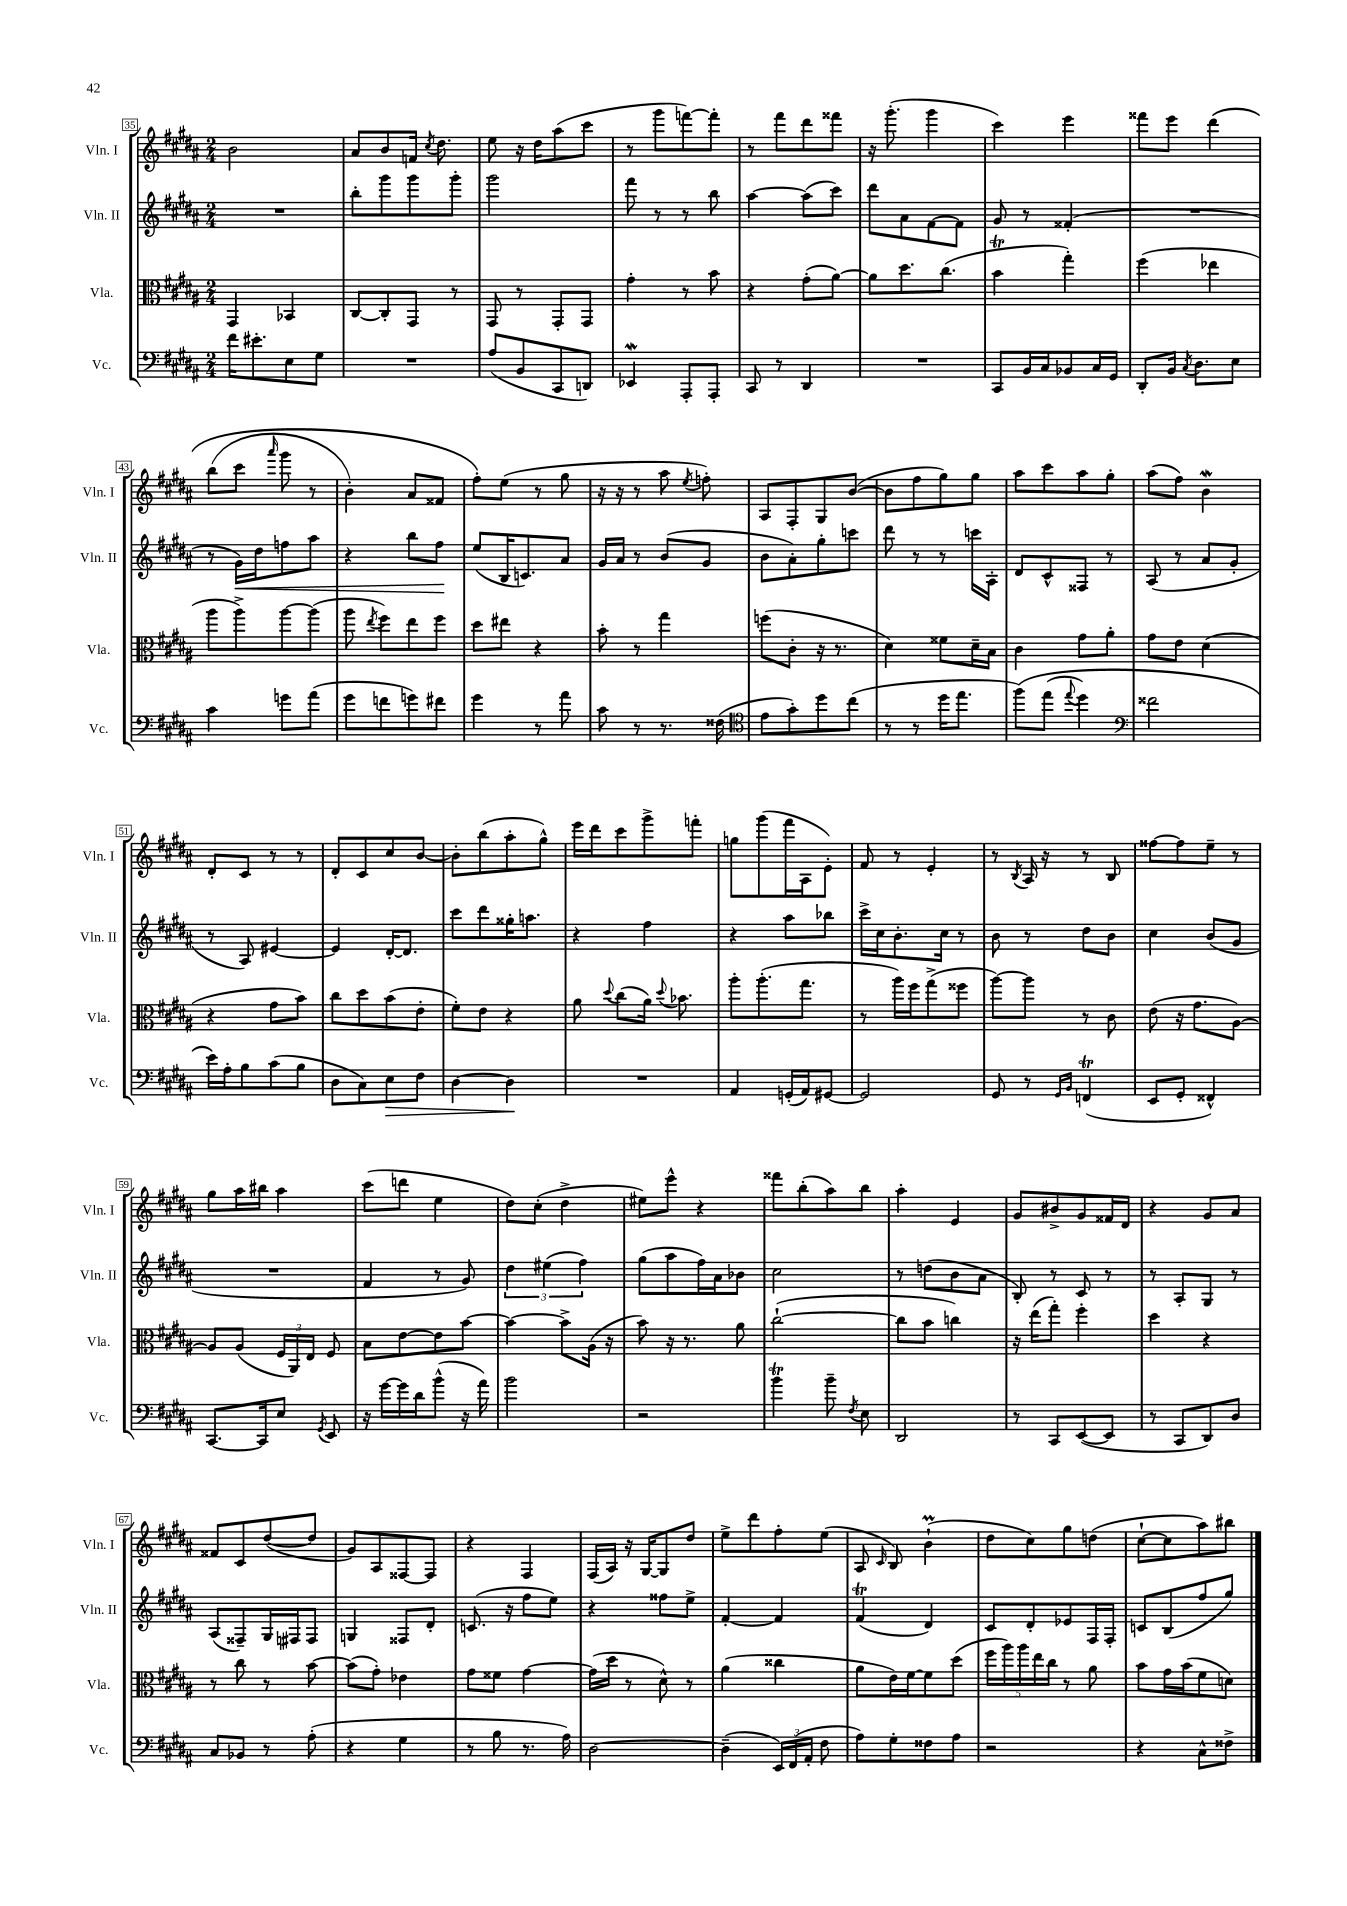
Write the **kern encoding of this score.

**kern	**kern	**kern	**kern
*staff4	*staff3	*staff2	*staff1
*clefF4	*clefC3	*clefG2	*clefG2
*k[f#c#g#d#a#]	*k[f#c#g#d#a#]	*k[f#c#g#d#a#]	*k[f#c#g#d#a#]
*M2/4	*M2/4	*M2/4	*M2/4
16f#	4GG#	2r	2b
8.e#'	.	.	.
8E	4BB-	.	.
8G#	.	.	.
=	=	=	=
2r	[8C#	8bb'	8a#
.	8C#']	8ggg#	8b
.	8GG#	8ggg#	16f
.	.	.	8qcc#
.	.	.	8.dd#
.	8r	8ggg#'	.
=	=	=	=
(8A#	8GG#	2ggg#	8ee
8BB	8r	.	16r
.	.	.	16dd#
8CC#	8GG#'	.	(8aa#
8DD)	8GG#	.	8ccc#
=	=	=	=
4EE-	4g#'	8fff#	8r
.	.	8r	8ggg#
8AAA#'	8r	8r	[8fff)
8AAA#'	8b	8bb	8fff']
=	=	=	=
8CC#	4r	[4aa#	8r
8r	.	.	8fff#
4DD#	(8g#'	(8aa#]	8ddd#
.	[8a#)	8ccc#)	8fff##
=	=	=	=
2r	8a#]	8ddd#	16r
.	.	.	(8.ggg#'
.	8.dd#	8a#	.
.	.	[8f#	4ggg#
.	(8.cc#	.	.
.	.	8f#]	.
=	=	=	=
8CC#	4b	8g#	4ccc#)
16BB	.	8r	.
16C#	.	.	.
8BB-	4gg#')	(4f##'	4eee
16C#	.	.	.
16GG#	.	.	.
=	=	=	=
8DD#'	(4ff#	2r	8fff##
16BB	.	.	8eee
8qC#	.	.	.
8.D#	.	.	.
.	4ee-	.	&(4ddd#
8E	.	.	.
=	=	=	=
4c#	8aa#	8r	(8bb
.	8aa#^)	16g#)	8ccc#
.	.	16dd#	.
.	.	.	16qqaaa#
8g	[8aa#	8ff	8ggg#
(8a#	(8aa#]	8aa#	8r
=	=	=	=
8g#	8aa#	4r	4b')
.	8qee	.	.
8f	8ff#)	.	.
8g)	8ee	8bb	8a#
8f#	8ff#	8ff#	8f##
=	=	=	=
4g#	8dd#	(8ee	8ff#'&)
.	8ee#	16B	(8ee
.	.	8.c)	.
8r	4r	.	8r
8a#	.	8a#	8gg#
=	=	=	=
8c#	8b'	16g#	16r
.	.	16a#	16r
8r	8r	8r	8r
8.r	4gg#	(8b	8aa#
.	.	.	8qee
.	.	8g#	8ff')
(16F##	.	.	.
=	=	=	=
*clefC4	*	*	*
8e	(8ff	8b	8A#
8g#')	8c#'	8a#')	8F#'
8dd#	16r	8gg#'	8G#
.	8.r	.	.
(8cc#	.	8ccc	([8b
=	=	=	=
8r	4d#)	8ddd#	8b]
8r	.	8r	8ff#
16dd#	8f##	8r	8gg#)
8.ee	.	.	.
.	16d#~	16ccc	8gg#
.	16B	16A#'	.
=	=	=	=
&(8ff#)	4c#	8d#	8aa#
(8ee	.	8c#^^	8ccc#
8qqee	.	.	.
4dd#)	8g#	8F##	8aa#
.	8a#'	8r	8gg#'
=	=	=	=
*clefF4	*	*	*
2f##	8g#	(8A#	(8aa#
.	8e	8r	8ff#)
.	(4d#	8a#	4b
.	.	8g#'	.
=	=	=	=
16e&)	4r	8r	8d#'
16A#'	.	.	.
8B	.	8A#)	8c#
(8c#	8g#	[4e#	8r
8B	8b)	.	8r
=	=	=	=
8D#	8cc#	4e#]	8d#'
8C#)	8dd#	.	8c#
8E	(8b	[16d#'	8cc#
.	.	8.d#]	.
8F#	8e'	.	[8b
=	=	=	=
[4D#	8f#')	8ccc#	8b']
.	8e	8ddd#	(8bb
4D#]	4r	16gg##'	8aa#'
.	.	8.aa	.
.	.	.	8gg#^^)
=	=	=	=
2r	8a#	4r	16eee
.	.	.	16ddd#
.	8qqdd#	.	.
.	(8cc#	.	8ccc#
.	16a#)	4ff#	8ggg#^
.	8qqdd#	.	.
.	8.b-	.	.
.	.	.	8fff'
=	=	=	=
4AA#	8aa#'	4r	8gg
.	(8.aa#'	.	(8ggg#
(16GG'	.	8aa#	16fff#
16AA#)	8.gg#	.	16A#
[8GG#	.	8bb-	8e')
=	=	=	=
2GG#]	8r	16ccc#^	8f#
.	.	16cc#	.
.	16aa#)	8.b'	8r
.	16ff#	.	.
.	(8gg#^	.	4e'
.	.	16cc#	.
.	8ff##	8r	.
=	=	=	=
8GG#	[8aa#)	8b	8r
.	.	.	8qB
8r	8aa#]	8r	16A#
.	.	.	16r
16qqGG#	.	.	.
16qqBB	.	.	.
(4FF	8r	8dd#	8r
.	8c#	8b	8B
=	=	=	=
8EE	(8e	4cc#	[8ff##
8GG#'	16r	.	8ff##]
.	8.g#	.	.
4FF##^^)	.	(8b	8ee~
.	[8A#)	8g#	8r
=	=	=	=
[8.CC#	8A#]	2r	8gg#
.	(8A#	.	16aa#
16CC#]	.	.	16bb#
8E	24F#	.	4aa#
.	24AA#)	.	.
.	24E	.	.
8qGG#	.	.	.
8EE	8F#	.	.
=	=	=	=
16r	8B	4f#	(8ccc#
[16g#	.	.	.
16g#]	[8e	.	8ddd
16d#	.	.	.
(8b^^	8e]	8r	4ee
16r	[8b	8g#)	.
16a#)	.	.	.
=	=	=	=
2b	4b_	6dd#	8dd#)
.	.	.	(8cc#'
.	.	(6ee#	.
.	8b^]	.	4dd#^
.	.	6ff#)	.
.	(16A#	.	.
.	16r	.	.
=	=	=	=
2r	8b)	(8gg#	8ee#)
.	16r	8aa#	8eee^^
.	8.r	.	.
.	.	16ff#)	4r
.	.	16a#	.
.	8a#	8b-	.
=	=	=	=
4b	([2cc#`	2cc#	8fff##
.	.	.	(8bb'
8b~	.	.	8aa#)
8qF#	.	.	.
8E	.	.	8bb
=	=	=	=
2DD#	8cc#]	8r	4aa#'
.	8b	(8dd	.
.	4cc)	8b	4e
.	.	8a#	.
=	=	=	=
8r	16r	8B')	8g#
.	(16ee	.	.
8CC#	8gg#')	8r	8b#^
([8EE	4ff#'	8c#	8g#
8EE]	.	8r	16f##
.	.	.	16d#
=	=	=	=
8r	4dd#	8r	4r
8CC#	.	8A#'	.
8DD#)	4r	8G#	8g#
8D#	.	8r	8a#
=	=	=	=
8C#	8r	(8A#	8f##
8BB-	8cc#	8F##~)	8c#
8r	8r	16G#	([8dd#
.	.	16F#	.
(8A#'	[8b	8F#	8dd#]
=	=	=	=
4r	(8b]	4G	8g#)
.	8g#')	.	8A#
4G#	4e-	8F##	[8F##
.	.	8d#'	8F##]
=	=	=	=
8r	8g#	(8.c	4r
8B	8f##	.	.
.	.	16r	.
8.r	[4g#	8ff#	4F#
.	.	8ee)	.
16A#)	.	.	.
=	=	=	=
[2D#	(16g#]	4r	(16F#
.	16dd#	.	16A#)
.	8r	.	16r
.	.	.	[16G#
.	8d#^^)	8ff##	8G#]
.	8r	8ee^	8dd#
=	=	=	=
(4D#~]	(4a#	[4f#'	8ee^
.	.	.	8ddd#
24EE)	4cc##	4f#]	8ff#'
(24FF#	.	.	.
24AA#'	.	.	.
8F#	.	.	(8ee
=	=	=	=
8A#)	8a#	(4f#	8A#
.	.	.	16qqc#
8G#'	16e)	.	8B)
.	[16f#	.	.
8F##	8f#]	4d#)	(4b`
8A#	(8dd#	.	.
=	=	=	=
2r	20ff#	8c#	8dd#
.	20aa#)	.	.
.	20aa#	.	.
.	.	8d#'	8cc#)
.	20ee	.	.
.	20cc#	.	.
.	8r	8e-	8gg#
.	8a#	16F#	(8dd
.	.	16F#'	.
=	=	=	=
4r	8b	8c	[8cc#`
.	16g#	(8B	8cc#]
.	(16b	.	.
8C#^^	8f#	8ff#	8aa#)
8F##^	8d)	8gg#)	8bb#
==	==	==	==
*-	*-	*-	*-
